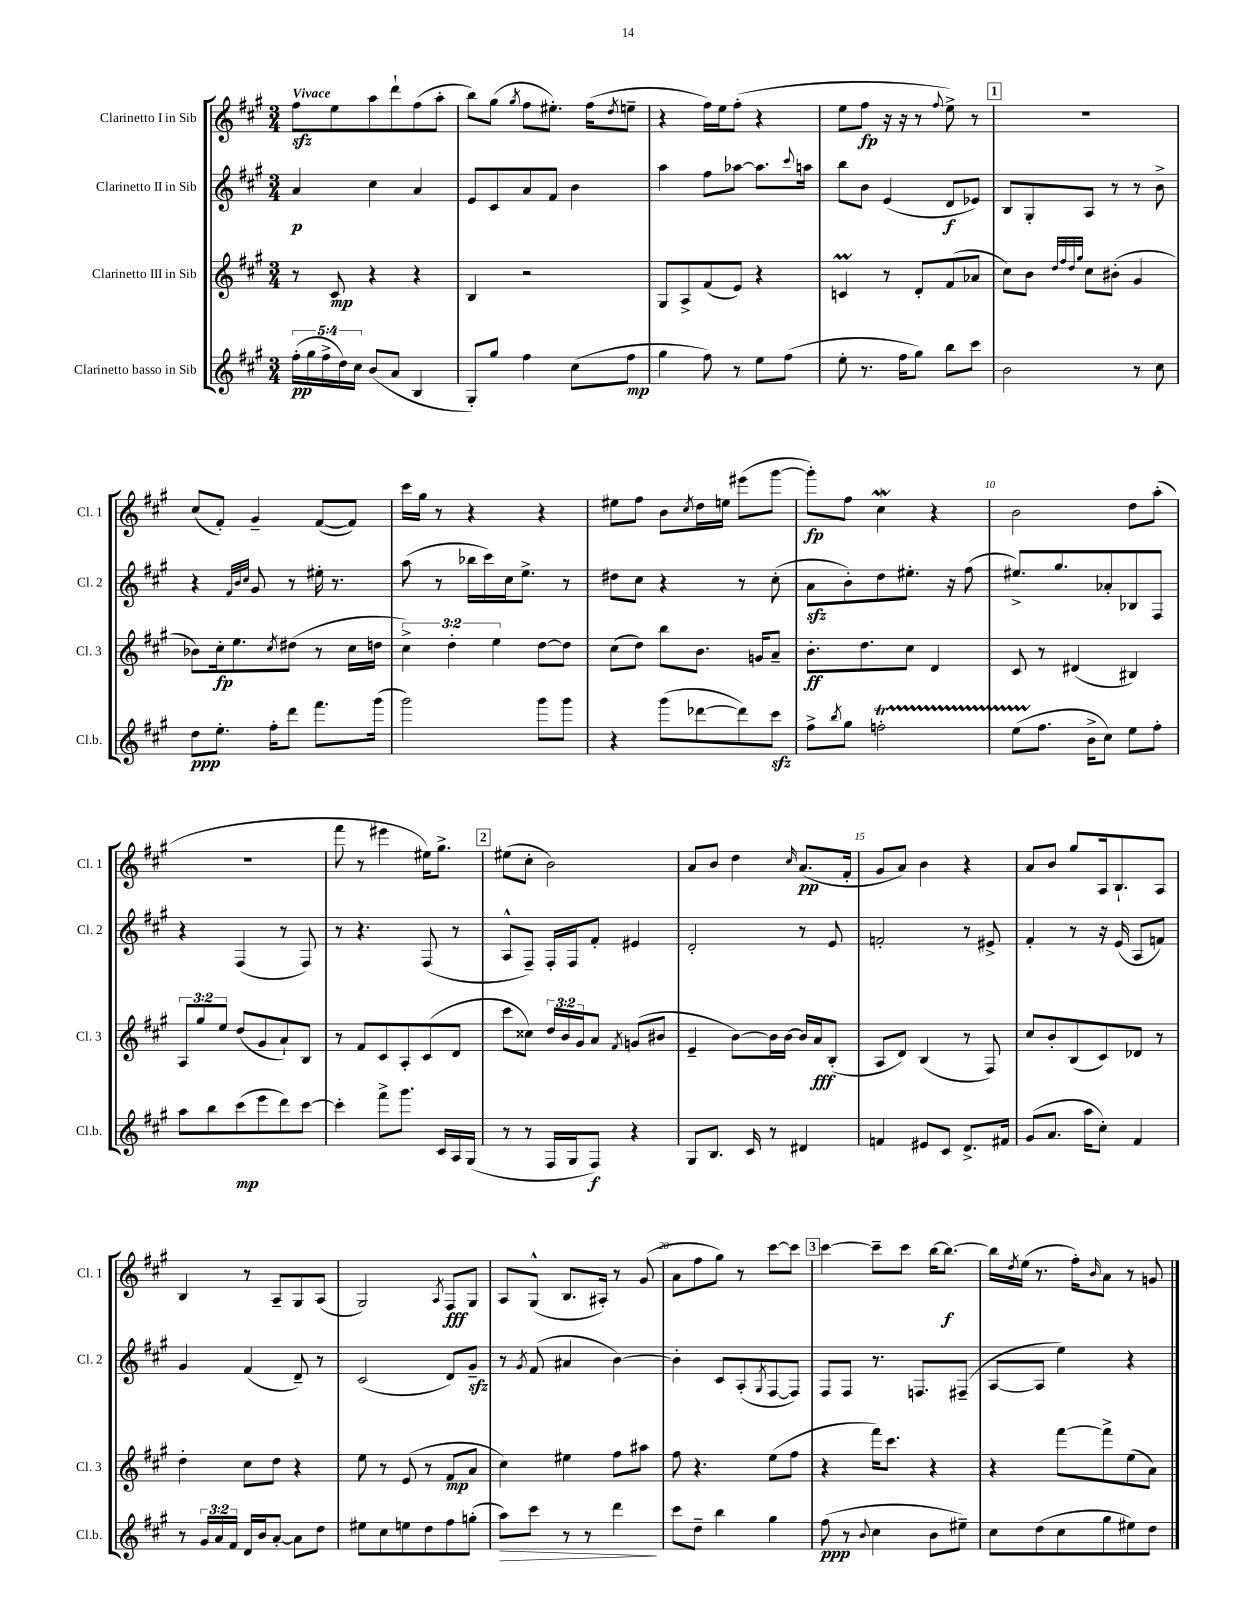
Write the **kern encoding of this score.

**kern	**kern	**kern	**kern
*staff4	*staff3	*staff2	*staff1
*clefG2	*clefG2	*clefG2	*clefG2
*k[f#c#g#]	*k[f#c#g#]	*k[f#c#g#]	*k[f#c#g#]
*M3/4	*M3/4	*M3/4	*M3/4
(20ff#'\LL	8r	4a/	8ff#\L
20gg#\	.	.	.
20ff#^\	.	.	.
.	8c#/	.	8ee\
20dd\)	.	.	.
20cc#\JJ	.	.	.
(8b/L	4r	4cc#\	8aa\
8a/J	.	.	8ddd`\
4B/	4r	4a/	(8ff#\
.	.	.	8aa'\J
=	=	=	=
8G#'/L)	4B/	8e/L	8bb\L)
8gg#/J	.	8c#/	(8gg#\J
.	.	.	8qgg#/
4ff#\	2r	8a/	8ff#\L
.	.	8f#/J	8.ee#'\J)
(8cc#\L	.	4b\	.
.	.	.	(16ff#\LK
.	.	.	8qdd/
8ff#\J	.	.	8ee~\J
=	=	=	=
4gg#\	8G#/L	4aa\	4r
.	8A^/	.	.
8ff#\)	(8f#/	8ff#\L	16ff#\LL)
.	.	.	16ee\J
8r	8e/J)	[8aa-\J	(8ff#'\J
8ee\L	4r	8.aa-\]L	4r
(8ff#\J	.	.	.
.	.	8qqccc#/	.
.	.	16aa\Jk	.
=	=	=	=
8ee'\	4c/	8bb\L	8ee\L
8.r	.	8b\J	8ff#\J
.	8r	(4e/	16r
16ff#\LK	.	.	16r
8gg#\J)	8d'/L	.	8r
.	.	.	8qqff#/
8bb\L	(8f#/	8d/L	8ee^\)
8ccc#\J	8a-/J	8e-/J)	8r
=	=	=	=
2b\	8cc#\L)	8B/L	2.r
.	8b\J	8G#'/	.
.	32qqdd/LLL	.	.
.	32qqff#/	.	.
.	32qqdd/	.	.
.	32qqgg#/JJJ	.	.
.	8cc#\L	8A/J	.
.	(8b#'\J	8r	.
8r	4g#/	8r	.
8cc#\	.	8b^\	.
=	=	=	=
8dd\L	8b-\L)	4r	(8cc#/L
8.ee'\J	16cc#'\k	.	8f#'/J)
.	8.ee\	.	.
.	.	32qqf#/LLL	.
.	.	32qqb/	.
.	.	32qqcc#/JJJ	.
.	.	8g#/	4g#~/
16ff#'\LK	.	.	.
.	8qcc#/	.	.
8ddd\J	(8dd#\J	8r	.
8.fff#\L	8r	16ee#'\	([8f#/L
.	.	8.r	.
.	16cc#\LL	.	8f#/]J)
(16ggg#\Jk	16dd\JJ	.	.
=	=	=	=
2ggg#\)	6cc#^\)	(8aa\	16ccc#\LL
.	.	.	16gg#\JJ
.	.	8r	8r
.	6dd'\	.	.
.	.	16bb-\LL	4r
.	.	16ccc#\)	.
.	6ee\	.	.
.	.	16cc#\J	.
.	.	8.ee^\J	.
8ggg#\L	[8dd\L	.	4r
8ggg#\J	8dd\]J	8r	.
=	=	=	=
4r	(8cc#\L	8dd#\L	8ee#\L
.	8dd\J)	8cc#\J	8ff#\J
(8ggg#\L	8bb\L	4r	8b\L
.	.	.	8qcc#/
[8ddd-\	8.b\J	.	16dd\L
.	.	.	16ee\JJ
8ddd-\])	.	8r	(8eee#\L
.	16g/LK	.	.
8ccc#\J	8a~/J	(8cc#'\	[8ggg#\J
=	=	=	=
8ff#^\L	8.b'\L	8a\L	8ggg#'\]L)
8qbb/	.	.	.
8gg#\J	.	8b'\)	8ff#\J
.	8.dd\	.	.
2ff'\	.	8dd\	4cc#\
.	8cc#\J	8.ee#'\J	.
.	4d/	.	4r
.	.	16r	.
.	.	(8ff#\	.
=	=	=	=
(8ee\L	8c#/	8.ee#^/L)	2b\
8.ff#\J	8r	.	.
.	.	8.gg#/	.
.	(4d#/	.	.
16b^\LK	.	.	.
8cc#\J)	.	8a-'/	.
8ee\L	4B#/)	8B-/	8dd\L
8ff#'\J	.	8F#/J	(8aa'\J
=	=	=	=
8aa\L	12A/L	4r	2.r
.	12gg#/	.	.
8bb\	.	.	.
.	12ee/J	.	.
(8ccc#\	(8dd/L	(4F#/	.
8eee\	8g#/	.	.
8ddd\)	8a`/)	8r	.
[8ccc#\J	8B/J	8F#/)	.
=	=	=	=
4ccc#'\]	8r	8r	8fff#\
.	8f#/L	4.r	8r
8fff#^\L	8c#/	.	4eee#\
8.ggg#\J	8A'/	.	.
.	(8c#/	(8F#/	16ee#\LK)
16c#/LL	.	.	8.gg#^\J
16A/	8d/J	8r	.
(16G#/JJ	.	.	.
=	=	=	=
8r	8ccc#\L	8A^^/L	(8ee#\L
8r	8cc##\J)	8F#~/J)	8cc#'\J
16F#/LL	24dd/LL	16F#'/LL	2b\)
.	24b/	.	.
16G#/J	.	16F#/J	.
.	24g#/J	.	.
8F#/J)	8a/J	8f#'/J	.
.	8qf#/	.	.
4r	(8g/L	4e#/	.
.	8b#/J	.	.
=	=	=	=
8G#/L	4e~/	2d'/	8a/L
8.B/J	.	.	8b/J
.	[8b\L)	.	4dd\
16c#/	.	.	.
8r	16b\]L	.	.
.	[16b\JJ	.	.
.	.	.	16qqcc#/
4d#/	16b/]LL	8r	(8.a/L
.	16a/J	.	.
.	(8B'/J	8e/	.
.	.	.	16f#'/Jk
=	=	=	=
4f/	8A/L	2f'/	8g#/L
.	8d/J)	.	8a/J)
8e#/L	(4B/	.	4b\
8c#/J	.	.	.
8.d^/L	8r	8r	4r
.	8F#/)	8e#^/	.
16f#/Jk	.	.	.
=	=	=	=
(8g#/L	8cc#/L	4f#'/	8a/L
8.a/J	8b'/	.	8b/J
.	(8B/	8r	8gg#/L
16aa\LK	.	.	.
8cc#'\J)	8c#/)	16r	16A/k
.	.	(16e/	8.B`/
4f#/	8d-/J	8A/L	.
.	8r	8f/J)	8A/J
=	=	=	=
8r	4dd'\	4g#/	4B/
24g#/LL	.	.	.
24a/	.	.	.
24f#/JJ	.	.	.
16d/LL	8cc#\L	(4f#/	8r
16b/J	.	.	.
[8a'/J	8dd\J	.	8A~/L
8a\]L	4r	8d~/)	8G#/
8dd\J	.	8r	(8A/J
=	=	=	=
8ee#\L	8ee\	(2c#/	2G#/)
8cc#\	8r	.	.
8ee\	(8e/	.	.
8dd\	8r	.	.
.	.	.	8qA/
8ff#\	8f#/L	8d/L)	8F#/L
(8gg'\J	8a/J	8g#~/J	8G#/J
=	=	=	=
8aa\L)	4cc#\)	8r	8A/L
.	.	8qg#/	.
8ccc#\J	.	(8f#/	(8G#^^/J
8r	4ee#\	4a#/	8.B/L
8r	.	.	.
.	.	.	16A#'/Jk)
4ddd\	8ff#\L	[4b\)	8r
.	8aa#\J	.	(8g#/
=	=	=	=
8ccc#\L	8ff#\	4b'\]	8a\L
8dd~\J	4.r	.	8ff#\
4bb\	.	8c#/L	8gg#\J)
.	.	(8A'/	8r
.	.	8qG#/	.
4gg#\	(8ee\L	[8F#/	[8ccc#\L
.	8ff#\J	8F#/]J)	8ccc#\]J
=	=	=	=
(8ff#\	4r	8F#/L	[4ccc#\
8r	.	8F#/J	.
8qqb/	.	.	.
4cc#\	16fff#\LK)	8.r	8ccc#~\]L
.	8.ccc#\J	.	.
.	.	.	8ccc#\J
.	.	8.F/L	.
8b\L	4r	.	[16bb\LK
.	.	.	8.bb\_J
8ee#~\J)	.	(8F#~/J	.
=	=	=	=
8cc#\L	4r	[8A/L	16bb\]LL
.	.	.	8qdd/
.	.	.	(16ee\JJ
(8dd\	.	8A/]J	8.r
8cc#\	[8fff#\L	4ee\)	.
.	.	.	16ff#'\LK)
.	.	.	16qqb/
8gg#\	8fff#^\]	.	8a\J
8ee#\)	(8ee\	4r	8r
8dd\J	8a\J)	.	8g/
==	==	==	==
*-	*-	*-	*-
